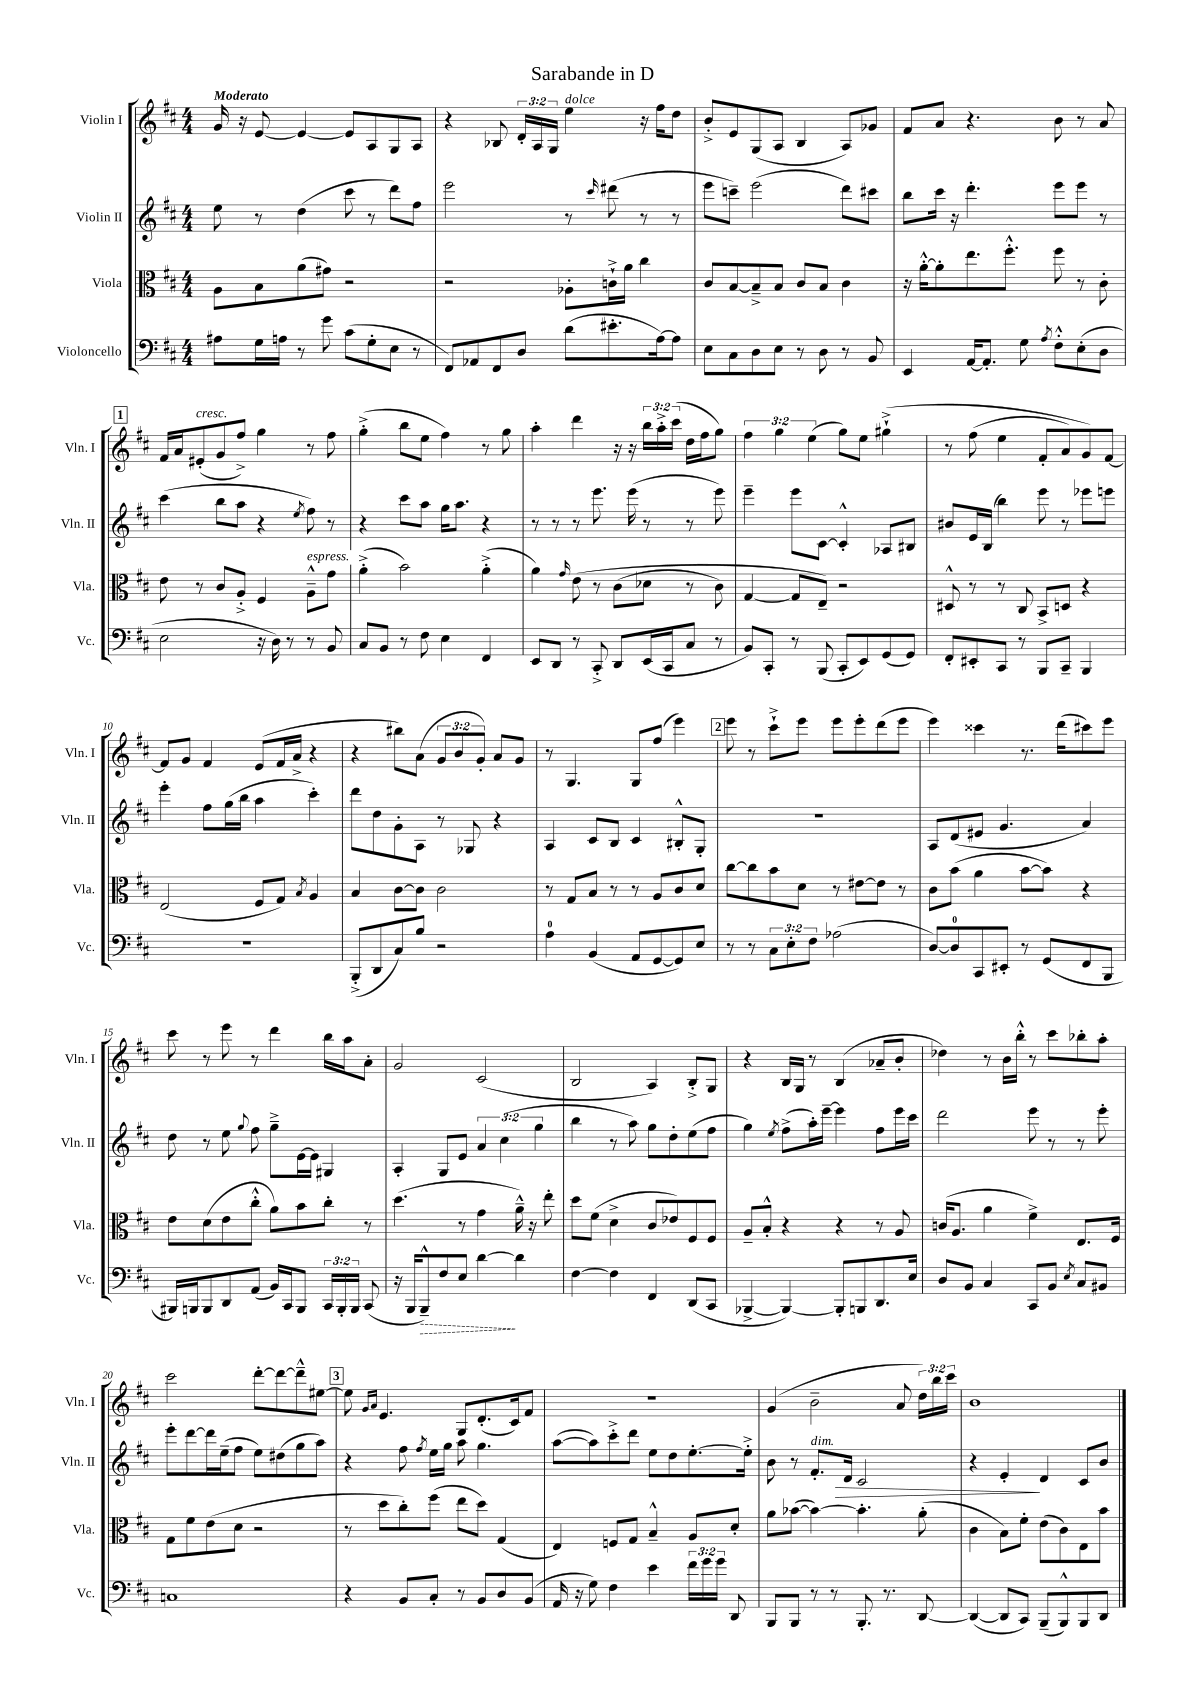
\header { title = "Sarabande in D" }
<<
\new StaffGroup <<
\new Staff = "s0" \with { instrumentName = "Violin I" shortInstrumentName = "Vln. I" } {
    \clef treble \key d \major \numericTimeSignature \time 4/4 \override Staff.TupletNumber.text = #tuplet-number::calc-fraction-text \tempo "Moderato"
    \autoBeamOff g'16 r16 e'8~ e'4~ e'8[ a8 g8 a8] |
    r4 bes8 \tuplet 3/2 { d'16[-. a16 g16] } e''4^\markup { \italic "dolce" } r16 fis''16[ d''8] |
    b'8[-.-> e'8 g8( a8] b4 a8[) ges'8] |
    fis'8[ a'8] r4. b'8 r8 a'8 |
    \mark \markup { \box "1" } fis'16[ a'16 eis'8-.^\markup { \italic "cresc." }( g'8 fis''8]->) g''4 r8 fis''8 |
    g''4-.->( b''8[ e''8] fis''4) r8 g''8 |
    a''4-. d'''4 r16 r16 \tuplet 3/2 { b''16[ a''16-.-> cis'''16]( } d''16[ fis''16 g''8]) |
    \tuplet 3/2 { fis''4 g''4 e''4( } g''8[) e''8] gis''4-!->\( |
    r8 fis''8( e''4 fis'8[-. a'8) g'8\) fis'8]~ |
    fis'8[ g'8] fis'4 e'8[( fis'16 a'16]-> r4 |
    r4 bis''8[) a'8]( \tuplet 3/2 { g'8[ b'8 g'8]-.) } a'8[ g'8] |
    r8 g4. g8[ fis''8]( e'''4) |
    \mark \markup { \box "2" } e'''8 r8 cis'''8[-!-> e'''8] e'''8[ e'''8-. d'''8( e'''8] |
    e'''4) cisis'''4 r8. d'''16[( cis'''8) e'''8] |
    cis'''8 r8 e'''8 r8 d'''4 b''16[ a''16 a'8]-. |
    g'2 cis'2( |
    b2 a4) b8[-.-> g8] |
    r4 b16[ g16] r8 b4( aes'8[-- b'8]-. |
    des''4) r8 b'16[ b''16]-.-^ r8 cis'''8[ bes''8-. a''8]-. |
    cis'''2 d'''8[~-. d'''8~ d'''8---^ eis''8]~ |
    \mark \markup { \box "3" } eis''8 \grace { g'16[ a'16] } e'4. g8[ d'8.-.( cis'16) fis'8] |
    r1 |
    g'4( b'2-- a'8 \tuplet 3/2 { d''16[) b''16 cis'''16] } |
    b'1 \bar "|." |
}
\new Staff = "s1" \with { instrumentName = "Violin II" shortInstrumentName = "Vln. II" } {
    \clef treble \key d \major \numericTimeSignature \time 4/4 \override Staff.TupletNumber.text = #tuplet-number::calc-fraction-text
    \autoBeamOff e''8 r8 d''4( cis'''8 r8 d'''8[) fis''8] |
    e'''2 r8 \grace { cis'''16 } dis'''8( r8 r8 |
    e'''8[ c'''8]--) e'''2( d'''8[) cis'''8] |
    b''8[ cis'''16] r16 d'''4.-. e'''8[ e'''8] r8 |
    \mark \markup { \box "1" } cis'''4( b''8[ a''8] r4 \acciaccatura { e''8 } fis''8) r8 |
    r4 cis'''8[ a''8] g''16[ a''8.] r4 |
    r8 r8 r8 e'''8. e'''16( r8 r8 e'''8) |
    e'''4-- e'''8[ cis'8]~ cis'4-.-^ aes8[ bis8] |
    bis'8[ e'16 b16]( b''4) e'''8 r8 ees'''8[ e'''8] |
    e'''4-. fis''8[ g''16( b''16] a''4 cis'''4-.) |
    d'''8[ d''8 g'8-. a8] r8 ges8 r4 |
    a4 cis'8[ b8] cis'4 bis8[-.-^ g8]-. |
    \mark \markup { \box "2" } R1 |
    a8[ d'8( eis'8] g'4. a'4) |
    d''8 r8 e''8 \appoggiatura { g''8 } fis''8 g''8[---> e'16~ e'16] gis4 |
    a4-. g8[ e'8] \tuplet 3/2 { a'4 cis''4( g''4 } |
    b''4 r8 a''8) g''8[ d''8-. e''8( fis''8] |
    g''4) \acciaccatura { e''8 } fis''8[->( a''16-.) e'''16]~-- e'''4 fis''8[ e'''16 cis'''16] |
    d'''2 e'''8 r8 r8 e'''8-. |
    e'''8[-. d'''8~ d'''16 e''16--( fis''8] e''8[) dis''8( g''8 a''8]) |
    \mark \markup { \box "3" } r4 fis''8 \acciaccatura { fis''8 } e''16[ g''16] a''8 g''4. |
    a''8[~( a''8) cis'''8-.-> d'''8] e''8[ d''8 e''8.~-. e''16]-.-> |
    b'8 r8 fis'8.[-.\>^\markup { \italic "dim." } d'16] cis'2 |
    r4 e'4-.\! d'4 cis'8[ b'8] \bar "|." |
}
\new Staff = "s2" \with { instrumentName = "Viola" shortInstrumentName = "Vla." } {
    \clef alto \key d \major \numericTimeSignature \time 4/4
    \autoBeamOff a8[ b8 a'8( gis'8]) r2 |
    r2 aes8[-. c'16-!-> a'16] cis''4 |
    cis'8[ b8~ b8---> b8] cis'8[ b8] cis'4 |
    r16 a'16[~-.-^ a'8-. e''8. fis''8.]-.-^ fis''8 r8 cis'8-. |
    \mark \markup { \box "1" } e'8 r8 cis'8[ a8]-.-> fis4 a8[---^^\markup { \italic "espress." } g'8] |
    a'4-.->( b'2) a'4-.->( |
    a'4) \grace { g'16 } e'8\( r8 cis'8[( des'8] r8 cis'8) |
    g4~ g8[ e8]--\) r2 |
    dis8-^ r8 r8 cis8 b,8[-> d8] r4 |
    e2( fis8[ g8]) \acciaccatura { b8 } a4 |
    b4 cis'8[~ cis'8] cis'2 |
    r8 g8[ b8] r8 r8 a8[ cis'8 d'8] |
    \mark \markup { \box "2" } cis''8[~ cis''8 b'8 d'8] r8 eis'8[~ eis'8] r8 |
    cis'8[ b'8]( a'4 b'8[~ b'8]) r4 |
    e'8[ d'8( e'8 cis''8]-.-^ a'8[) b'8 cis''8]-. r8 |
    d''4.( r8 g'4 a'16---^) r16 e''8-. |
    d''8[ fis'8]( d'4-> cis'8[ ees'8) fis8 fis8] |
    a8[-- b8]-.-^ r4 r4 r8 a8 |
    c'16[( a8.] a'4 fis'4->) e8.[ fis16] |
    g8[ fis'8 e'8( d'8] r2 |
    \mark \markup { \box "3" } r8 d''8[ cis''8-.) fis''8]( e''8[ d''8]) g4( |
    e4) f8[ g8] b4---^ a8[ d'8]-. |
    a'8[ bes'8]~( bes'4~) bes'4.-. a'8-.( |
    cis'4 b8[) fis'8]-. e'8[( cis'8) e8 b'8] \bar "|." |
}
\new Staff = "s3" \with { instrumentName = "Violoncello" shortInstrumentName = "Vc." } {
    \clef bass \key d \major \numericTimeSignature \time 4/4 \override Staff.TupletNumber.text = #tuplet-number::calc-fraction-text
    \autoBeamOff ais8[ g16 a16] r8 g'8 cis'8[( g8-. e8] r8 |
    fis,8[) aes,8 fis,8 d8] d'8[( eis'8.-. a16~) a8] |
    e8[ cis8 d8 e8] r8 d8 r8 b,8 |
    e,4 a,16[~ a,8.]-. g8 \acciaccatura { a8 } fis8[-.-^ e8-.( d8] |
    \mark \markup { \box "1" } e2 r16 d16) r8 r8 b,8 |
    cis8[ b,8] r8 fis8 e4 fis,4 |
    e,8[ d,8] r8 cis,8-.-> d,8[ e,16( cis,16 cis8] r8 |
    b,8[) cis,8]-. r8 b,,8( cis,8[-. e,8) g,8( g,8]) |
    fis,8[-. eis,8-. cis,8] r8 b,,8[ cis,8]-- b,,4 |
    R1 |
    b,,8[-.->( d,8 cis8) b8] r2 |
    a4-0 b,4( a,8[ g,8~ g,8) e8] |
    \mark \markup { \box "2" } r8 r8 \tuplet 3/2 { cis8[ e8-. fis8] } aes2( |
    d8[~) d8-0 cis,8 eis,8]-. r8 g,8[( fis,8 b,,8] |
    bis,,16[) b,,16 b,,8 d,8 a,8]( b,16[) cis,16 b,,8] \tuplet 3/2 { cis,16[ b,,16-. b,,16] } cis,8( |
    r16 b,,16[ \once \override Hairpin.style = #'dashed-line b,,8---^\>) fis8 e8] d'4~\! d'4 |
    fis4~ fis4 fis,4 d,8[( cis,8] |
    bes,,4~-> bes,,4~) bes,,8[-. b,,8 d,8. e16] |
    d8[ b,8] cis4 cis,8[ b,8] \acciaccatura { e8 } cis8[ bis,8] |
    c1 |
    \mark \markup { \box "3" } r4 b,8[ cis8]-. r8 b,8[ d8 b,8]( |
    a,16 r16 g8) fis4 e'4 \tuplet 3/2 { fis'16[ g'16 g'16] } d,8 |
    b,,8[ b,,8] r8 r8 b,,8.-. r8. d,8~ |
    d,4~( d,8[ cis,8]) b,,8[--( b,,8-^) b,,8 d,8] \bar "|." |
}
>>
>>
